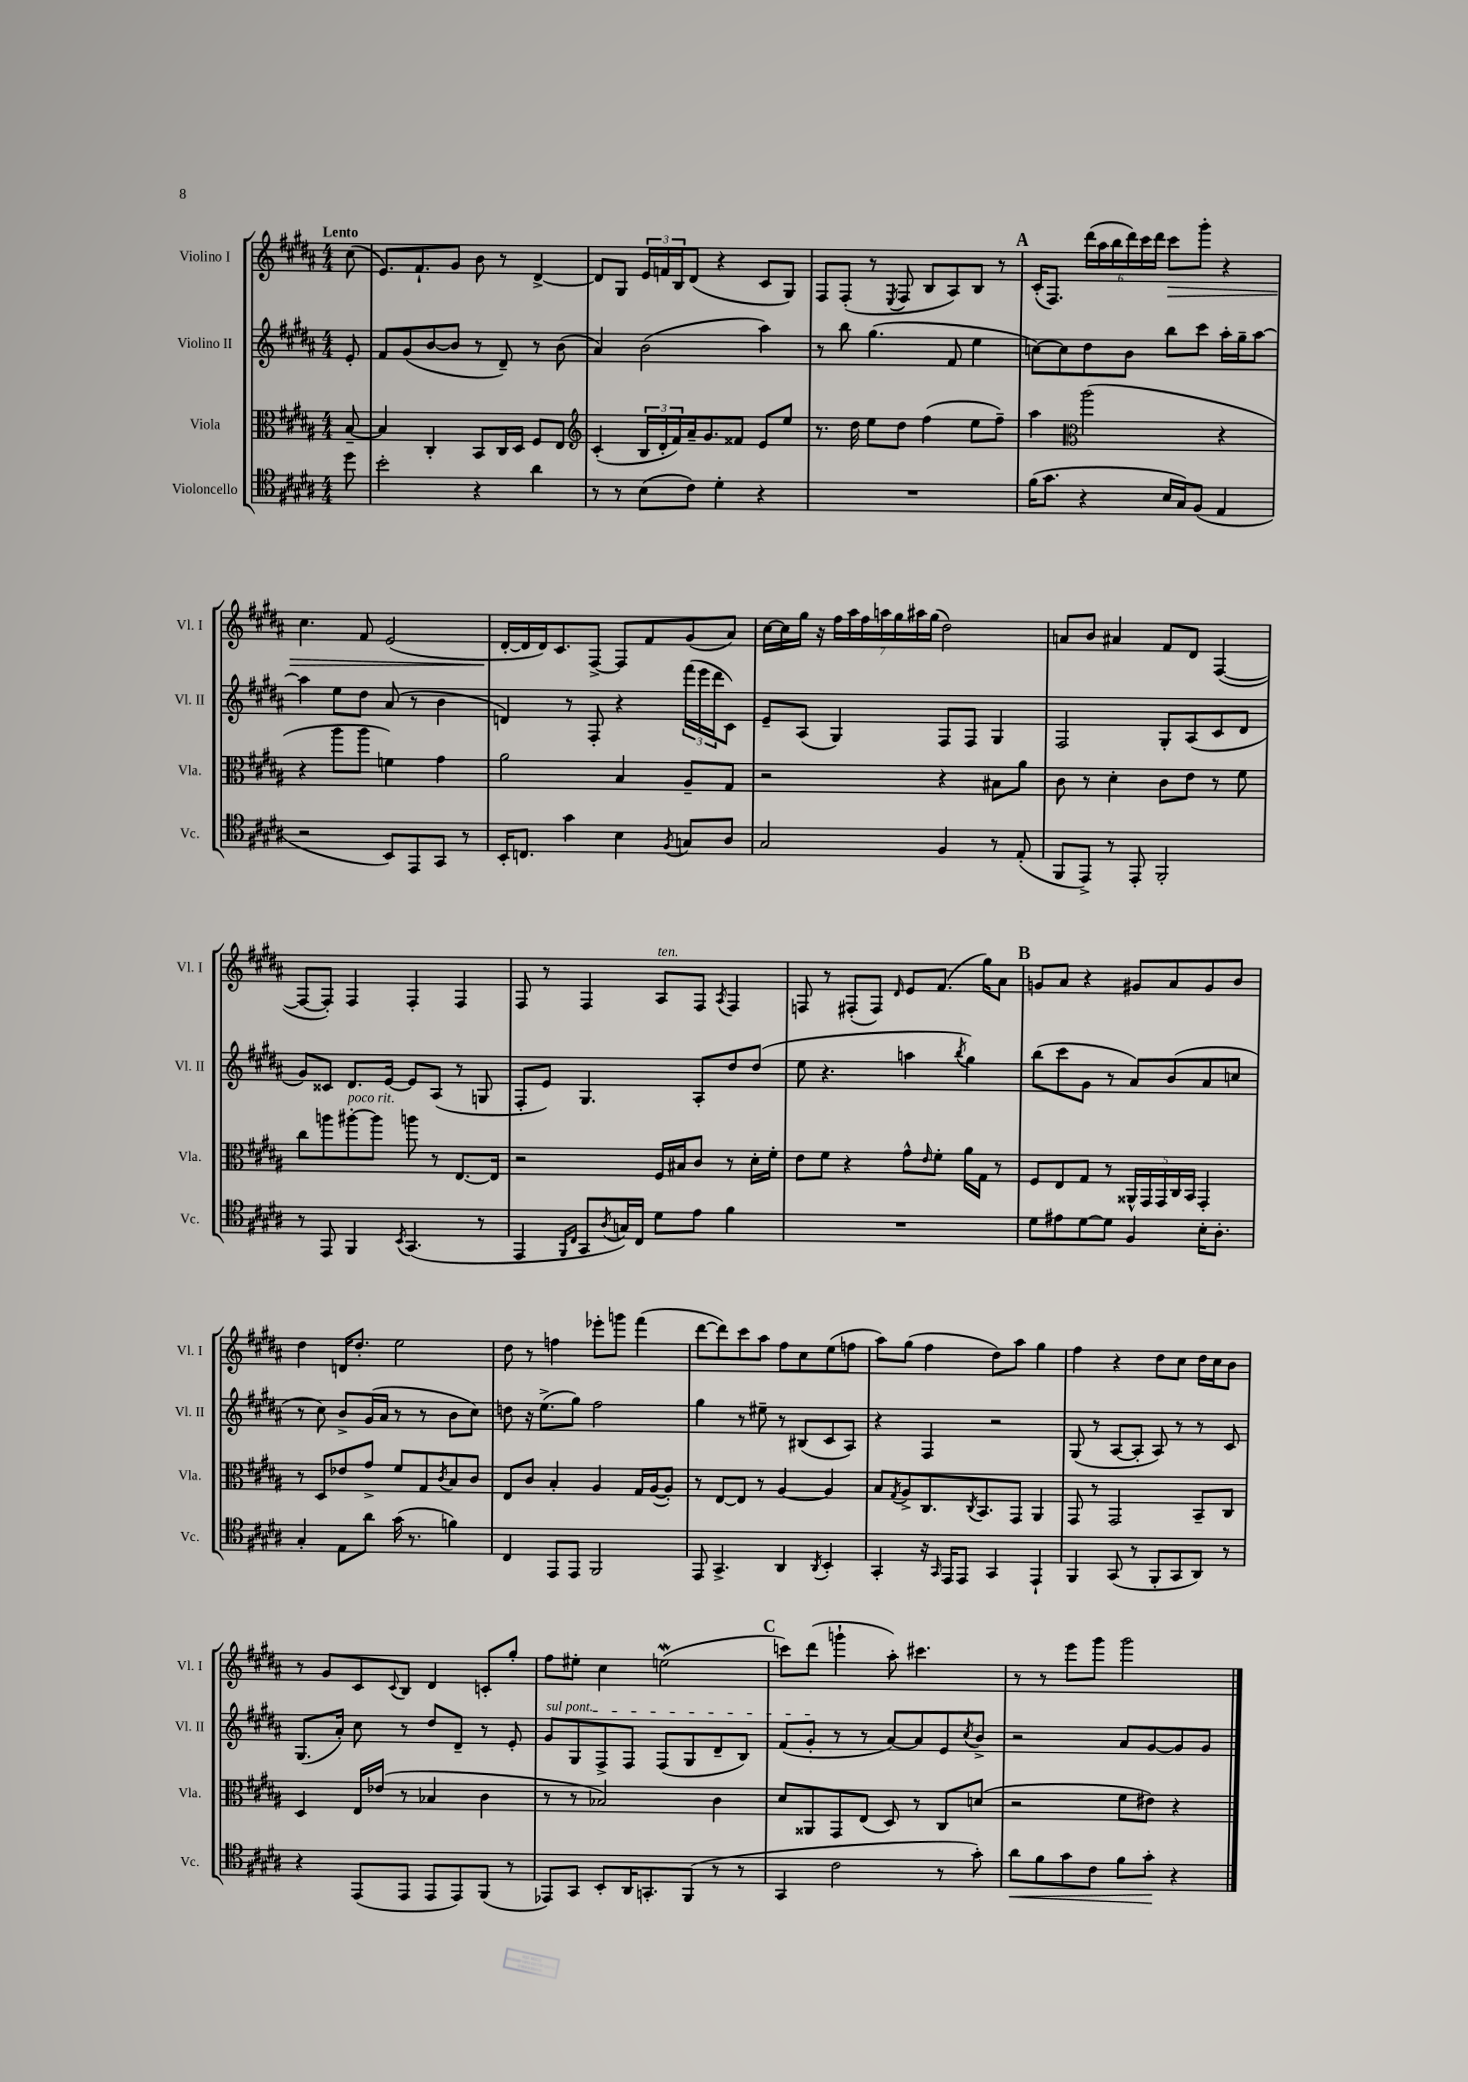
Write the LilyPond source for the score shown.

<<
\new StaffGroup <<
\new Staff = "s0" \with { instrumentName = "Violino I" shortInstrumentName = "Vl. I" } {
    \clef treble \key b \major \numericTimeSignature \time 4/4 \partial 8 \tempo "Lento"
    cis''8( |
    e'8.) fis'8.-! gis'8 b'8 r8 dis'4~-> |
    dis'8 gis8 \tuplet 3/2 { e'16 f'16 b16 } dis'8( r4 cis'8 gis8) |
    fis8 fis8-.( r8 \acciaccatura { e8 } fis8 b8 ais8) b8 r8 |
    \mark \markup { \bold "A" } cis'16-.( fis8.) \tuplet 6/4 { dis'''16( ais''16 b''16 dis'''16) cis'''16 dis'''16 } cis'''8\> gis'''8-. r4 |
    cis''4. fis'8 e'2( |
    dis'16~-.\! dis'16 dis'16) cis'8. fis8~-> fis8 fis'8 gis'8( ais'8) |
    cis''16~ cis''16 gis''16 r16 \tuplet 7/4 { fis''16 ais''16 fis''16 a''16 gis''16 ais''16 gis''16( } dis''2) |
    a'8 b'8 ais'4 fis'8 dis'8 fis4~( |
    fis8~ fis8-.) fis4 fis4-. fis4 |
    fis8 r8 fis4 ais8^\markup { \italic "ten." } fis8 \acciaccatura { ais8 } fis4 |
    f8 r8 fis8-.( fis8) \grace { dis'16 } e'8 fis'8.( gis''16) ais'8 |
    \mark \markup { \bold "B" } g'8 ais'8 r4 gis'8 ais'8 gis'8 b'8 |
    dis''4 d'16 dis''8.-. e''2 |
    dis''8 r8 f''4 ees'''8-. g'''8 fis'''4( |
    dis'''8~ dis'''8) cis'''8 ais''8 fis''8 cis''8 e''8( f''8 |
    ais''8) gis''8( fis''4 dis''8) ais''8 gis''4 |
    fis''4 r4 dis''8 cis''8 dis''16 cis''16 b'8 |
    r8 gis'8 cis'8 \appoggiatura { cis'8 } b8 dis'4 c'8-. gis''8-. |
    fis''8 eis''8-. cis''4 e''2\mordent( |
    \mark \markup { \bold "C" } c'''8) dis'''8( g'''4-! ais''8-.) cis'''4. |
    r8 r8 e'''8 gis'''8 gis'''2 \bar "|." |
}
\new Staff = "s1" \with { instrumentName = "Violino II" shortInstrumentName = "Vl. II" } {
    \clef treble \key b \major \numericTimeSignature \time 4/4 \partial 8
    e'8-. |
    fis'8 gis'8( b'8~ b'8 r8 dis'8--) r8 b'8( |
    ais'4) b'2( ais''4) |
    r8 b''8 gis''4.( fis'8 e''4 |
    \mark \markup { \bold "A" } c''8~) c''8 dis''8 b'8 b''8 cis'''8 ais''16-. gis''16-- ais''8~ |
    ais''4 e''8 dis''8 ais'8( r8 b'4 |
    d'4) r8 fis8-. r4 \tuplet 3/2 { fis'''16( e'''16 dis'''16 } cis'8) |
    e'8-- ais8( gis4) fis8 fis8 gis4 |
    fis2 gis8-. ais8( cis'8 dis'8 |
    gis'8) cisis'8 dis'8. e'16~ e'8 ais8( r8 g8 |
    fis8-. e'8) gis4. ais8-. dis''8 dis''8( |
    e''8 r4. a''4 \acciaccatura { b''8 } gis''4) |
    \mark \markup { \bold "B" } b''8( cis'''8 gis'8 r8 ais'8) b'8( ais'8 c''8 |
    r8 cis''8) b'8-> gis'16( ais'16 r8 r8 b'8 cis''8) |
    d''8 r16 e''8.->( gis''8) fis''2 |
    gis''4 r8 eis''8-- r8 bis8( cis'8 ais8) |
    r4 fis4 r2 |
    gis8( r8 ais8~ ais8-. ais8) r8 r8 cis'8 |
    gis8.( ais'16-.) cis''8 r8 dis''8 dis'8-- r8 e'8-. |
    \once \override TextSpanner.bound-details.left.text = \markup { \italic "sul pont." } gis'8\startTextSpan gis8 fis8-> fis8 fis8( gis8 dis'8-- b8) |
    \mark \markup { \bold "C" } fis'8( gis'8-.\stopTextSpan r8 r8 ais'8~) ais'8 e'8 \acciaccatura { cis''8 } b'8-> |
    r2 ais'8 gis'8~ gis'8 gis'8 \bar "|." |
}
\new Staff = "s2" \with { instrumentName = "Viola" shortInstrumentName = "Vla." } {
    \clef alto \key b \major \numericTimeSignature \time 4/4 \partial 8
    b8~-- |
    b4 cis4-. b,8 cis16 dis16 fis8 e8 |
    \clef treble cis'4-.( \tuplet 3/2 { b16 dis'16-. fis'16) } ais'16-- gis'8. fisis'8 e'8 e''8 |
    r8. dis''16 e''8 dis''8 fis''4( e''8 fis''8--) |
    \mark \markup { \bold "A" } ais''4 \clef alto ais''2( r4 |
    r4 ais''8 ais''8 f'4) gis'4 |
    ais'2 b4 ais8-- gis8 |
    r2 r4 bis8 ais'8 |
    cis'8 r8 dis'4-. cis'8 e'8 r8 fis'8 |
    cis''8 a''8 ais''8~-.^\markup { \italic "poco rit." } ais''8 a''8 r8 e8.~ e16 |
    r2 fis16 bis16 cis'8 r8 dis'16-. fis'16-. |
    e'8 fis'8 r4 gis'8-^ \grace { e'16 } fis'8-. ais'16 gis16 r8 |
    \mark \markup { \bold "B" } fis8 e8 gis8 r8 \tuplet 5/4 { aisis,16-^ gis,16 gis,16 cis16 b,16 } gis,4-. |
    r8 dis8 ees'8 gis'8-> fis'8 gis8 \acciaccatura { cis'8 } b8 cis'8 |
    e8 cis'8 b4-. ais4 gis16 ais16~( ais8-.) |
    r8 e8~ e8 r8 ais4~ ais4 |
    b8 \acciaccatura { gis8 } ais8-> cis8. \acciaccatura { cis8 } b,8. gis,8 ais,4 |
    gis,8 r8 gis,2 b,8-- cis8 |
    dis4 e16 ees'16( r8 bes4 cis'4 |
    r8 r8 bes2) cis'4 |
    \mark \markup { \bold "C" } dis'8 aisis,8 gis,8 e8( dis8) r8 cis8 d'8( |
    r2 fis'8 eis'8) r4 \bar "|." |
}
\new Staff = "s3" \with { instrumentName = "Violoncello" shortInstrumentName = "Vc." } {
    \clef tenor \key b \major \numericTimeSignature \time 4/4 \partial 8
    dis''8 |
    b'2-. r4 ais'4 |
    r8 r8 b8( cis'8) dis'4-. r4 |
    R1 |
    \mark \markup { \bold "A" } fis'16( gis'8. r4 b16 gis16) fis8( e4 |
    r2 b,8) e,8 gis,8 r8 |
    b,16-. c8. gis'4 b4 \acciaccatura { fis8 } g8 ais8 |
    gis2 fis4 r8 e8-.( |
    fis,8 e,8->) r8 e,8-. fis,2-. |
    r8 e,8 fis,4 \acciaccatura { b,8 } gis,4.( r8 |
    e,4 \grace { fis,16 cis16 } gis,8 \acciaccatura { ais8 } g16) cis16 dis'8 e'8 fis'4 |
    R1 |
    \mark \markup { \bold "B" } dis'8 eis'8 dis'8~ dis'8 fis4 b16-. ais8.-. |
    gis4-. e8 ais'8 gis'16( r8. f'4) |
    cis4 e,8 e,8 fis,2 |
    e,8 gis,4.-> ais,4 \acciaccatura { ais,8 } b,4-. |
    gis,4-. r16 \grace { gis,16 } e,16 e,8 gis,4 e,4-! |
    fis,4 gis,8( r8 fis,8-. gis,8 ais,8) r8 |
    r4 e,8( e,8 e,8 e,8) fis,8( r8 |
    ees,8) gis,8 b,8-. ais,16 g,8.-. fis,8( r8 r8 |
    \mark \markup { \bold "C" } gis,4 cis'2 r8 gis'8-.) |
    ais'8\< fis'8 gis'8 cis'8 fis'8 gis'8-.\! r4 \bar "|." |
}
>>
>>
\layout { \context { \Score \remove "Bar_number_engraver" } }
